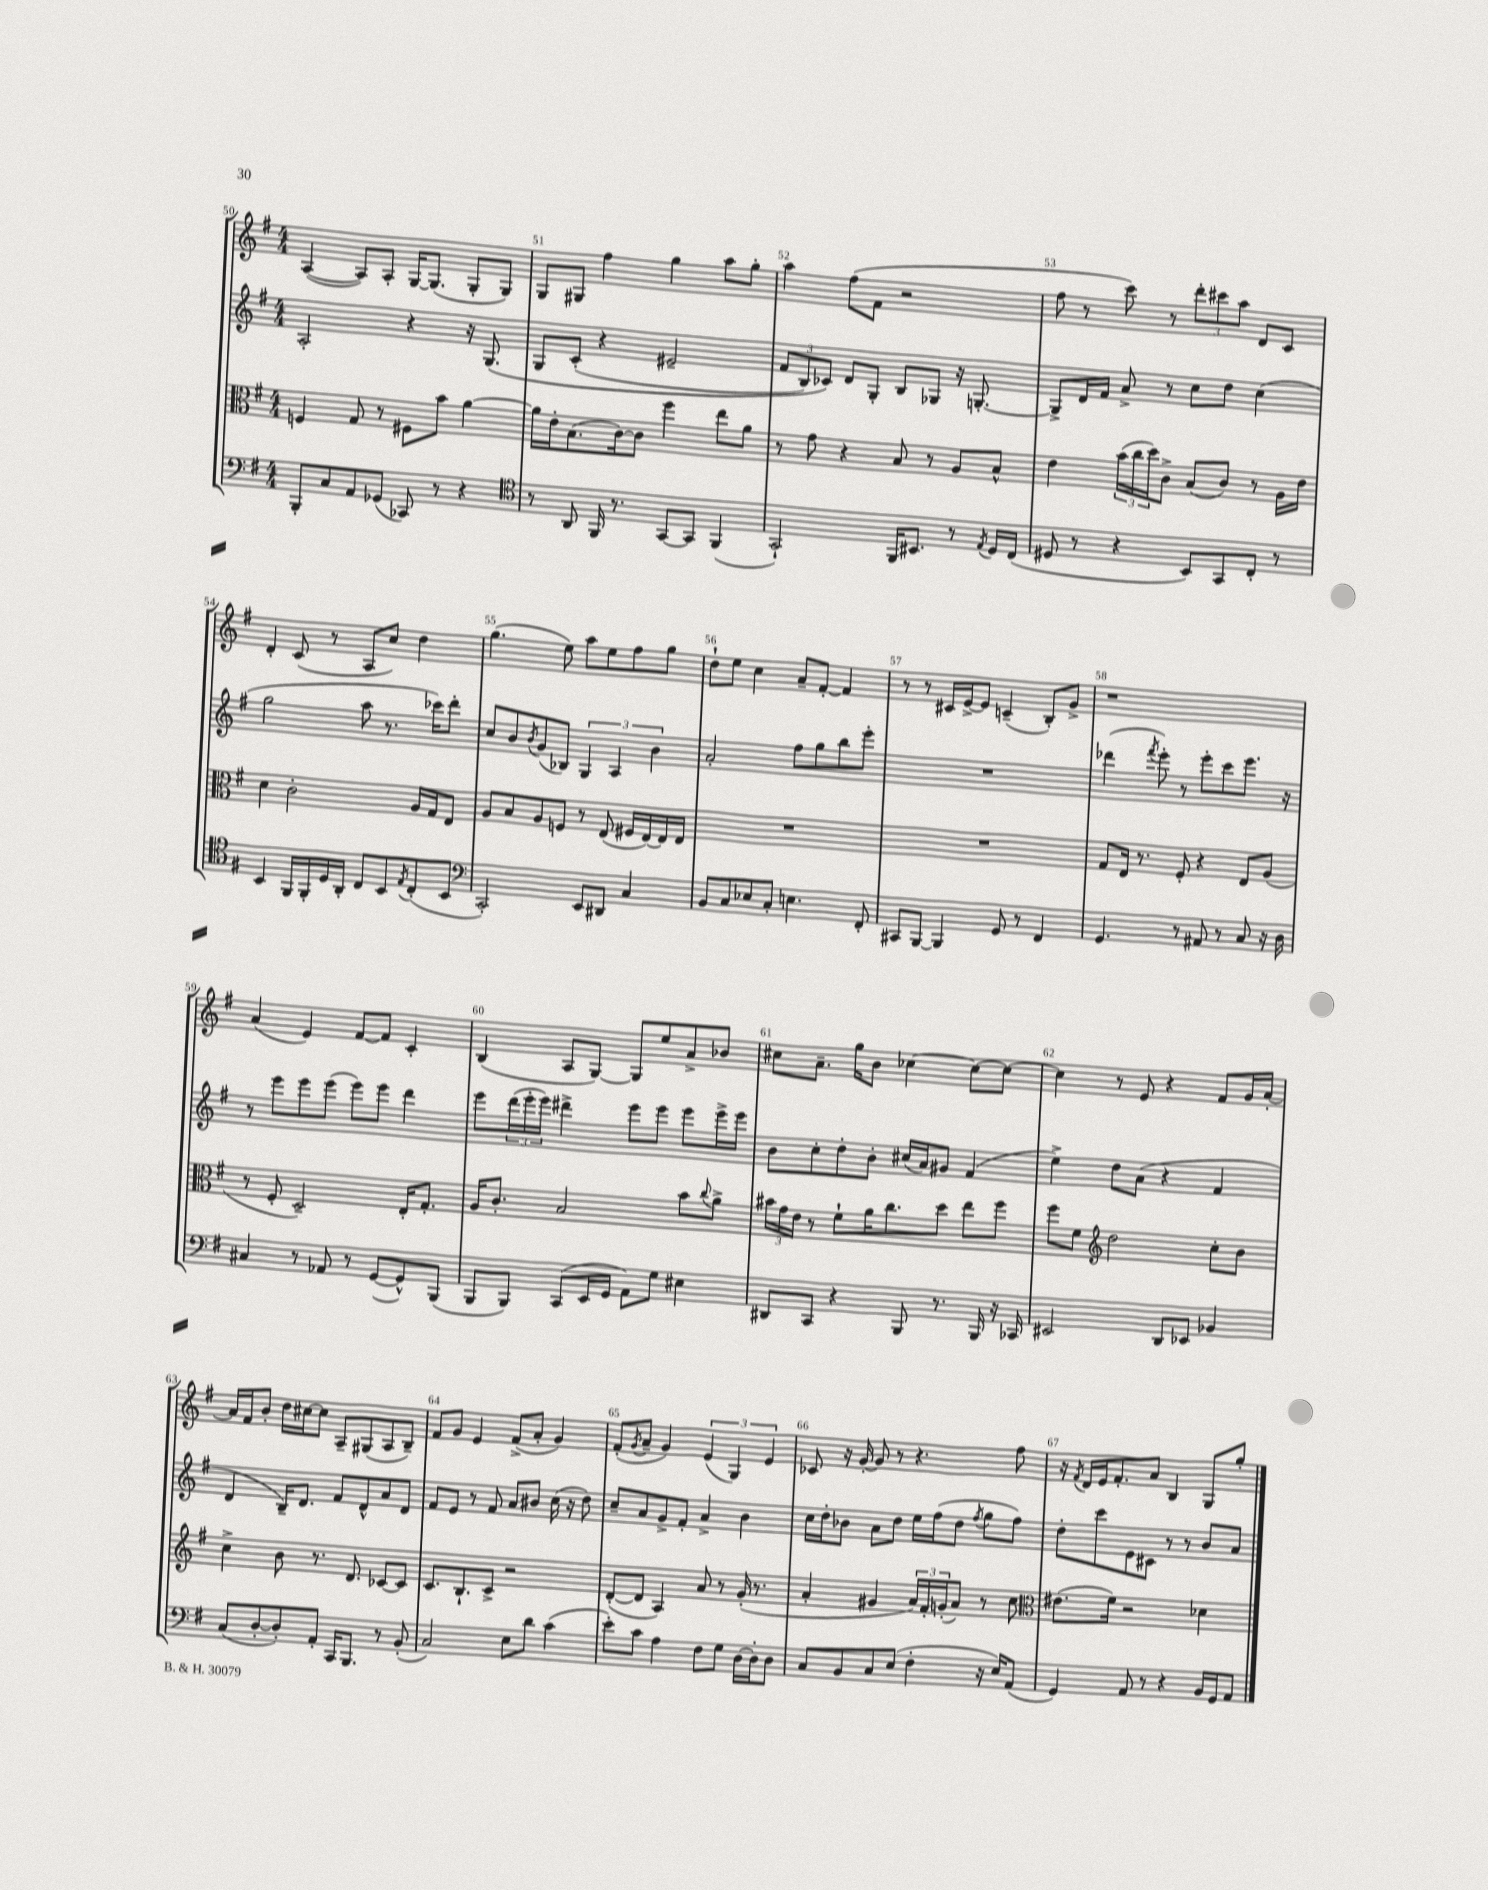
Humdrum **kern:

**kern	**kern	**kern	**kern
*part4	*part3	*part2	*part1
*staff4	*staff3	*staff2	*staff1
*clefF4	*clefC3	*clefG2	*clefG2
*k[f#]	*k[f#]	*k[f#]	*k[f#]
*M4/4	*M4/4	*M4/4	*M4/4
=50	=50	=50	=50
8BBB'/L	4Fn/	2A'/	([4A/
8C/	.	.	.
8AA/	8G/	.	8A/L])
(8GG-X/J	8r	.	8A'/J
8CC-X/)	8F#X\L	4r	[16G/KL
.	.	.	(8.G/J]
8r	8b\J	.	.
4r	[4a\	16r	8G'/L
.	.	(8.G/	.
.	.	.	8G/J)
=51	=51	=51	=51
*clefC4	*	*	*
8r	16a\LL]	8G/L	8G/L
.	16e'\J	.	.
8AA/	(8.B\	(8c'/J	8G#X/J
16FF#/	.	4r	4ff#\
8.r	[16c\k)	.	.
.	8c\J]	.	.
[8GG/L	4ff#\	2e#X~/	4gg\
8GG/J]	.	.	.
(4FF#/	8ee\L	.	8aa\L
.	8a\J	.	8gg'\J
=52	=52	=52	=52
2GG`/)	8r	12f#/L	4aa\
.	.	12B/)	.
.	8g\	.	.
.	.	12c-X/J)	.
.	4r	8d/L	(8ff#\L
.	.	8G'/J	8f#\J
16FF#/KL	8B/	8B/L	2r
8.BB#X/J	.	.	.
.	8r	8G-X/J	.
8r	8A/L	16r	.
.	.	[8.Gn'/	.
8qE/	.	.	.
16D/LL	8B^^/J	.	.
(16C/JJ	.	.	.
=53	=53	=53	=53
8D#X/	4e\	8G^/L]	8ff#\
8r	.	16d/L	8r
.	.	16f#/JJ	.
4r	(24b\LL	8a^/	8ccc\)
.	24cc\	.	.
.	24dd\J)	.	.
.	8c^\J	8r	8r
8BB/L)	(8B/L	8cc\L	12ddd'\L
.	.	.	12ccc#X\
8GG/	8c/J)	8dd\J	.
.	.	.	12aa\J
8C'/J	8r	(4cc\	8d/L
8r	16A\LL	.	8c/J
.	16e\JJ	.	.
!!LO:LB:g=z
=54	=54	=54	=54
4BB/	4d\	2gg\	4d'/
16FF#/LL	2c'\	.	(8c/
16FF#'/	.	.	.
16D/	.	.	8r
16AA'/JJ	.	.	.
8C/L	.	8aa\	8A/L
8BB/	.	8.r	8cc/J)
8qE/	.	.	.
(8C'/	16A/LL	.	4dd\
.	16G/J	16ccc-X\KL)	.
8BB/J	8E/J	8ddd'\J	.
=55	=55	=55	=55
*clefF4	*	*	*
2CC'/)	8A/L	8cc/L	(4.gg\
.	8B/	8b/	.
.	.	8qb/	.
.	8A/	(8g/	.
.	8Fn/J	8B-X/J)	8ee\)
8EE/L	8r	6G/	8aa\L
8DD#X/J	(8E/	.	8ee\
.	.	6A/	.
4C/	16F#X/LL	.	8ff#\
.	[16E/)	.	.
.	.	6b\	.
.	16E/]	.	8gg\J
.	16E/JJ	.	.
=56	=56	=56	=56
8BB/L	1r	2a'/	8dd`\L
8C/	.	.	8ee\J
8E-X/	.	.	4cc\
8C'/J	.	.	.
4.En\	.	8ff#\L	8a~/L
.	.	8gg\	[8f#'/J
.	.	8bb\	4f#/]
8FF#'/	.	8eee'\J	.
=57	=57	=57	=57
8CC#X/L	1r	1r	8r
[8BBB/J	.	.	8r
4BBB/]	.	.	16c#X/LL
.	.	.	[16e^/J
.	.	.	8e/J]
8GG/	.	.	(4cn~/
8r	.	.	.
4FF#/	.	.	8B'/L)
.	.	.	8g^/J
=58	=58	=58	=58
4.GG/	8G/L	(4ddd-X\	1r
.	16E/Jk	.	.
.	8.r	.	.
.	.	8qfff#/	.
.	.	8eee'\)	.
8r	8F#'/	8r	.
8AA#X/	4r	8eee'\L	.
8r	.	8ccc\	.
8C/	8E/L	8.eee\J	.
16r	(8A/J	.	.
16D\	.	16r	.
!!LO:LB:g=z
=59	=59	=59	=59
4C#X/	8r	8r	(4a/
.	8F#'/	8eee\L	.
8r	2D~/)	8eee\	4e/)
8AA-X/	.	(8eee\J	.
8r	.	8eee\L)	[8f#/L
([8GG/L	.	8eee\J	8f#/J]
8GG^^/])	16E'/KL	4ddd\	4c'/
.	8.G'/J	.	.
(8BBB/J	.	.	.
=60	=60	=60	=60
8BBB/L	16A/KL	8eee\L	(4B/
.	8.c'/J	.	.
8BBB/J)	.	(24ddd\L	.
.	.	24eee'\	.
.	.	24eee\JJ)	.
(8CC/L	2B/	4ddd#X^\	8A/L
16EE/L	.	.	[8G/J)
16GG/JJ	.	.	.
8AA\L)	.	8eee\L	8G/L]
8G\J	.	8eee\J	8ee/
4E#X\	8b\L	8eee\L	8a^/
.	8qqcc/	.	.
.	8a^\J	16eee^\L	8b-X/J
.	.	16eee\JJ	.
=61	=61	=61	=61
8DD#X/L	24b#X\LL	8b\L	8cc#X\L
.	24g\	.	.
.	24e\JJ	.	.
8CC/J	8r	8cc'\	8.a~\J
4r	8f#`\L	8dd'\	.
.	.	.	16gg\KL
.	16a\K	8b'\J	8b\J
.	8.cc\	.	.
8BBB/	.	(16cc#X/LL	[4cc-X\
.	.	16a/J)	.
8.r	8dd\J	8g#X/J	.
.	8ee\L	(4f#/	8cc-\L_
16BBB/	.	.	.
16r	8ff#\J	.	8cc-\J_
16CC-X/	.	.	.
=62	=62	=62	=62
2EE#X/	8ff#\L	4ee^\)	4cc-\]
.	8f#\J	.	.
*	*clefG2	*	*
.	2dd\	8dd\L	8r
.	.	(8a\J	8e/
8DD/L	.	4r	4r
8EE-X/J	.	.	.
4BB-X/	8cc'\L	4f#/	8f#/L
.	8b\J	.	16g/L
.	.	.	[16a'/JJ
!!LO:LB:g=z
=63	=63	=63	=63
(8C/L	4cc^\	4d/	16a/LL]
.	.	.	16f#/J
[8D'/	.	.	8b'/J
8D'/])	8b\	16B~/KL)	16dd\LL
.	.	8.d/J	[16cc#X\J
8AA'/J	8.r	.	8cc#\J]
16CC/KL	.	8f#/L	8A~/L
8.BBB/J	8.d/	.	.
.	.	8d^^/	(8G#X/
8r	[8c-X/L	8a/	8A/
(8BB'/	8c-/J]	8d/J	8B~/J)
=64	=64	=64	=64
2C/)	8.c/L	8f#/L	8f#/L
.	.	8e/J	8g/J
.	8.B`/	.	.
.	.	8r	4e/
.	8c^/J	8f#/	.
8E\L	2r	8a/L	(8f#^/L
8d\J	.	8b#X/J	8a'/J
(4c\	.	(16cc\	4g/)
.	.	16r	.
.	.	8dd\)	.
=65	=65	=65	=65
8e'\L)	([8d'/L	8cc~/L	(8f#'/L
.	.	.	8qg/
8c\J	8d/J]	8a/	8a~/J
4A\	4A/)	8g^/	4g/)
.	.	8f#'/J	.
8F#\L	8a/	4a^/	(6e/
8G\J	8r	.	.
.	.	.	6G/)
[16D\LL	(16g'/	4b\	.
16D'\J]	8.r	.	.
.	.	.	6e/
8D\J	.	.	.
=66	=66	=66	=66
8C/L	4a'/	16cc\LL	8c-X/
.	.	16dd'\J	.
8BB/	.	8b-X\J	16r
.	.	.	[16g'/
8C/	4g#X/	8a\L	8g/]
(8E/J	.	8dd\J	8r
4F#'\	24a/LL)	16ee\LL	4.r
.	24f#'/	.	.
.	.	(16ff#\J	.
.	(24gn'/J	.	.
.	8a/J)	8dd\J	.
.	.	8qff#/	.
16r	8r	8gg\L	.
16E/KL)	.	.	.
(8AA/J	8cc\	8ff#\J)	8ff#\
=67	=67	=67	=67
*	*clefC3	*	*
4GG/)	(8.e#X\L	8dd'\L	16r
.	.	.	8qf#/
.	.	.	16d/LL
.	.	8ccc\	16e/J
.	16f#\Jk)	.	8.f#'/
8AA/	2r	8e\	.
8r	.	8c#X\J	8a/J
4r	.	8r	4B/
.	.	8r	.
16BB/LL	4d-X\	8b/L	8G/L
16GG/J	.	.	.
8AA/J	.	8a/J	8gg'/J
==	==	==	==
*-	*-	*-	*-
